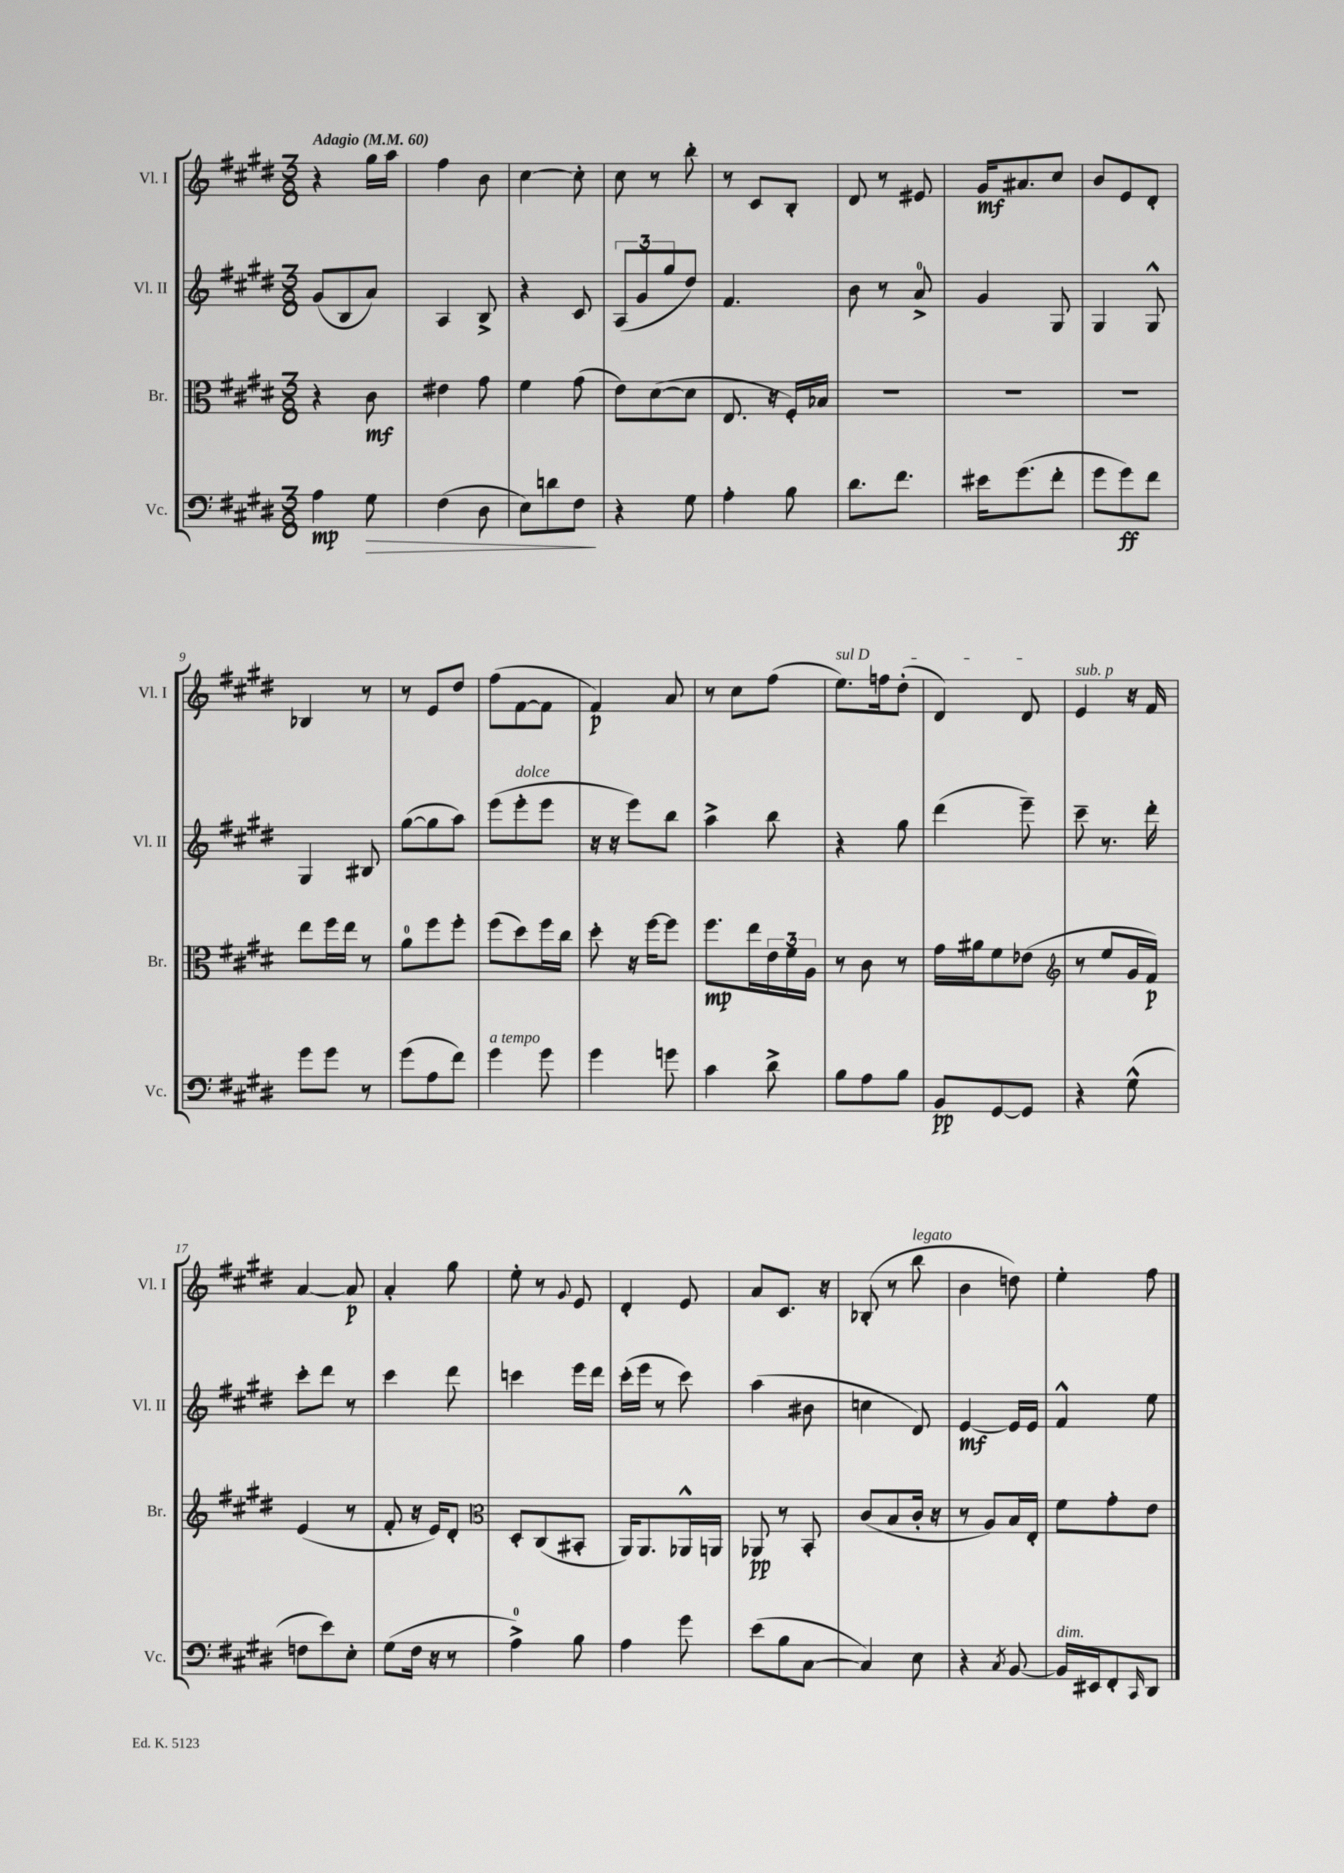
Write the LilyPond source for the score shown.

<<
\new StaffGroup <<
\new Staff = "s0" \with { instrumentName = "Vl. I" shortInstrumentName = "Vl. I" } {
    \clef treble \key e \major \numericTimeSignature \time 3/8 \tempo "Adagio" 4 = 60
    r4 gis''16 a''16 |
    fis''4 b'8 |
    cis''4~ cis''8-. |
    cis''8 r8 b''8-. |
    r8 cis'8 b8-. |
    dis'8 r8 eis'8 |
    gis'16\mf ais'8. cis''8 |
    b'8 e'8 dis'8-. |
    bes4 r8 |
    r8 e'8 dis''8 |
    fis''8( fis'8~ fis'8 |
    fis'4\p) a'8 |
    r8 cis''8 fis''8( |
    \once \override TextSpanner.bound-details.left.text = \markup { \italic "sul D" } e''8.\startTextSpan) f''16 dis''8-.( |
    dis'4) dis'8\stopTextSpan |
    e'4^\markup { \italic "sub. p" } r16 fis'16 |
    a'4~ a'8\p |
    a'4-. gis''8 |
    e''8-. r8 \appoggiatura { gis'8 } e'8 |
    dis'4-. e'8 |
    a'8 cis'8. r16 |
    bes8-.( r8 b''8^\markup { \italic "legato" } |
    b'4 d''8) |
    e''4-. fis''8 \bar "|." |
}
\new Staff = "s1" \with { instrumentName = "Vl. II" shortInstrumentName = "Vl. II" } {
    \clef treble \key e \major \numericTimeSignature \time 3/8
    gis'8( b8 a'8) |
    a4 b8-> |
    r4 cis'8 |
    \tuplet 3/2 { a8( gis'8 gis''8 } dis''8) |
    fis'4. |
    b'8 r8 a'8-0-> |
    gis'4 gis8 |
    gis4 gis8-^ |
    gis4 bis8 |
    gis''8~( gis''8 a''8) |
    e'''8( e'''8-.^\markup { \italic "dolce" } e'''8 |
    r16 r16 e'''8) b''8 |
    a''4-> b''8 |
    r4 gis''8 |
    dis'''4( e'''8--) |
    cis'''8-- r8. dis'''16-. |
    cis'''8-. dis'''8 r8 |
    cis'''4 dis'''8 |
    c'''4 e'''16 dis'''16 |
    cis'''16-.( e'''16 r8 cis'''8) |
    a''4( bis'8 |
    c''4 dis'8) |
    e'4~\mf e'16 e'16 |
    fis'4-^ e''8 \bar "|." |
}
\new Staff = "s2" \with { instrumentName = "Br." shortInstrumentName = "Br." } {
    \clef alto \key e \major \numericTimeSignature \time 3/8
    r4 cis'8\mf |
    eis'4 gis'8 |
    fis'4 gis'8( |
    e'8) dis'8~( dis'8 |
    e8. r16 fis16-.) bes16 |
    R4. |
    R4. |
    R4. |
    e''8 fis''16 e''16 r8 |
    a'8-0 fis''8 fis''8-. |
    fis''8( dis''8) fis''16 cis''16 |
    dis''8-. r16 fis''16~ fis''8 |
    fis''8.\mp e''16 \tuplet 3/2 { e'16 fis'16 a16 } |
    r8 cis'8 r8 |
    gis'16 ais'16 fis'8 ees'8( |
    \clef treble r8 e''8 gis'16 fis'16\p) |
    e'4( r8 |
    fis'8-. r16 e'16) dis'8-. |
    \clef alto dis8-. cis8( bis,8-. |
    a,16) a,8. aes,16-^ a,16 |
    aes,8\pp r8 b,8-. |
    cis'8( b8 cis'16-. r16 |
    r8 a8) b16 e16-. |
    fis'8 gis'8-. e'8 \bar "|." |
}
\new Staff = "s3" \with { instrumentName = "Vc." shortInstrumentName = "Vc." } {
    \clef bass \key e \major \numericTimeSignature \time 3/8
    a4\mp gis8\> |
    fis4( dis8 |
    e8) d'8 fis8\! |
    r4 gis8 |
    a4-. b8 |
    dis'8. fis'8. |
    eis'16 gis'8.( fis'8-. |
    gis'8 gis'8\ff) fis'8 |
    gis'8 gis'8 r8 |
    gis'8( a8 fis'8) |
    gis'4^\markup { \italic "a tempo" } gis'8 |
    gis'4 g'8 |
    cis'4 dis'8-> |
    b8 a8 b8 |
    b,8\pp gis,8~ gis,8 |
    r4 gis8-^( |
    f8 e'8) e8-. |
    gis8( fis16 r16 r8 |
    a4-0->) b8 |
    a4 gis'8 |
    e'8( b8 cis8~ |
    cis4) e8 |
    r4 \acciaccatura { cis8 } b,8~ |
    b,16^\markup { \italic "dim." } eis,16 fis,8-. \grace { cis,16 } dis,8 \bar "|." |
}
>>
>>
